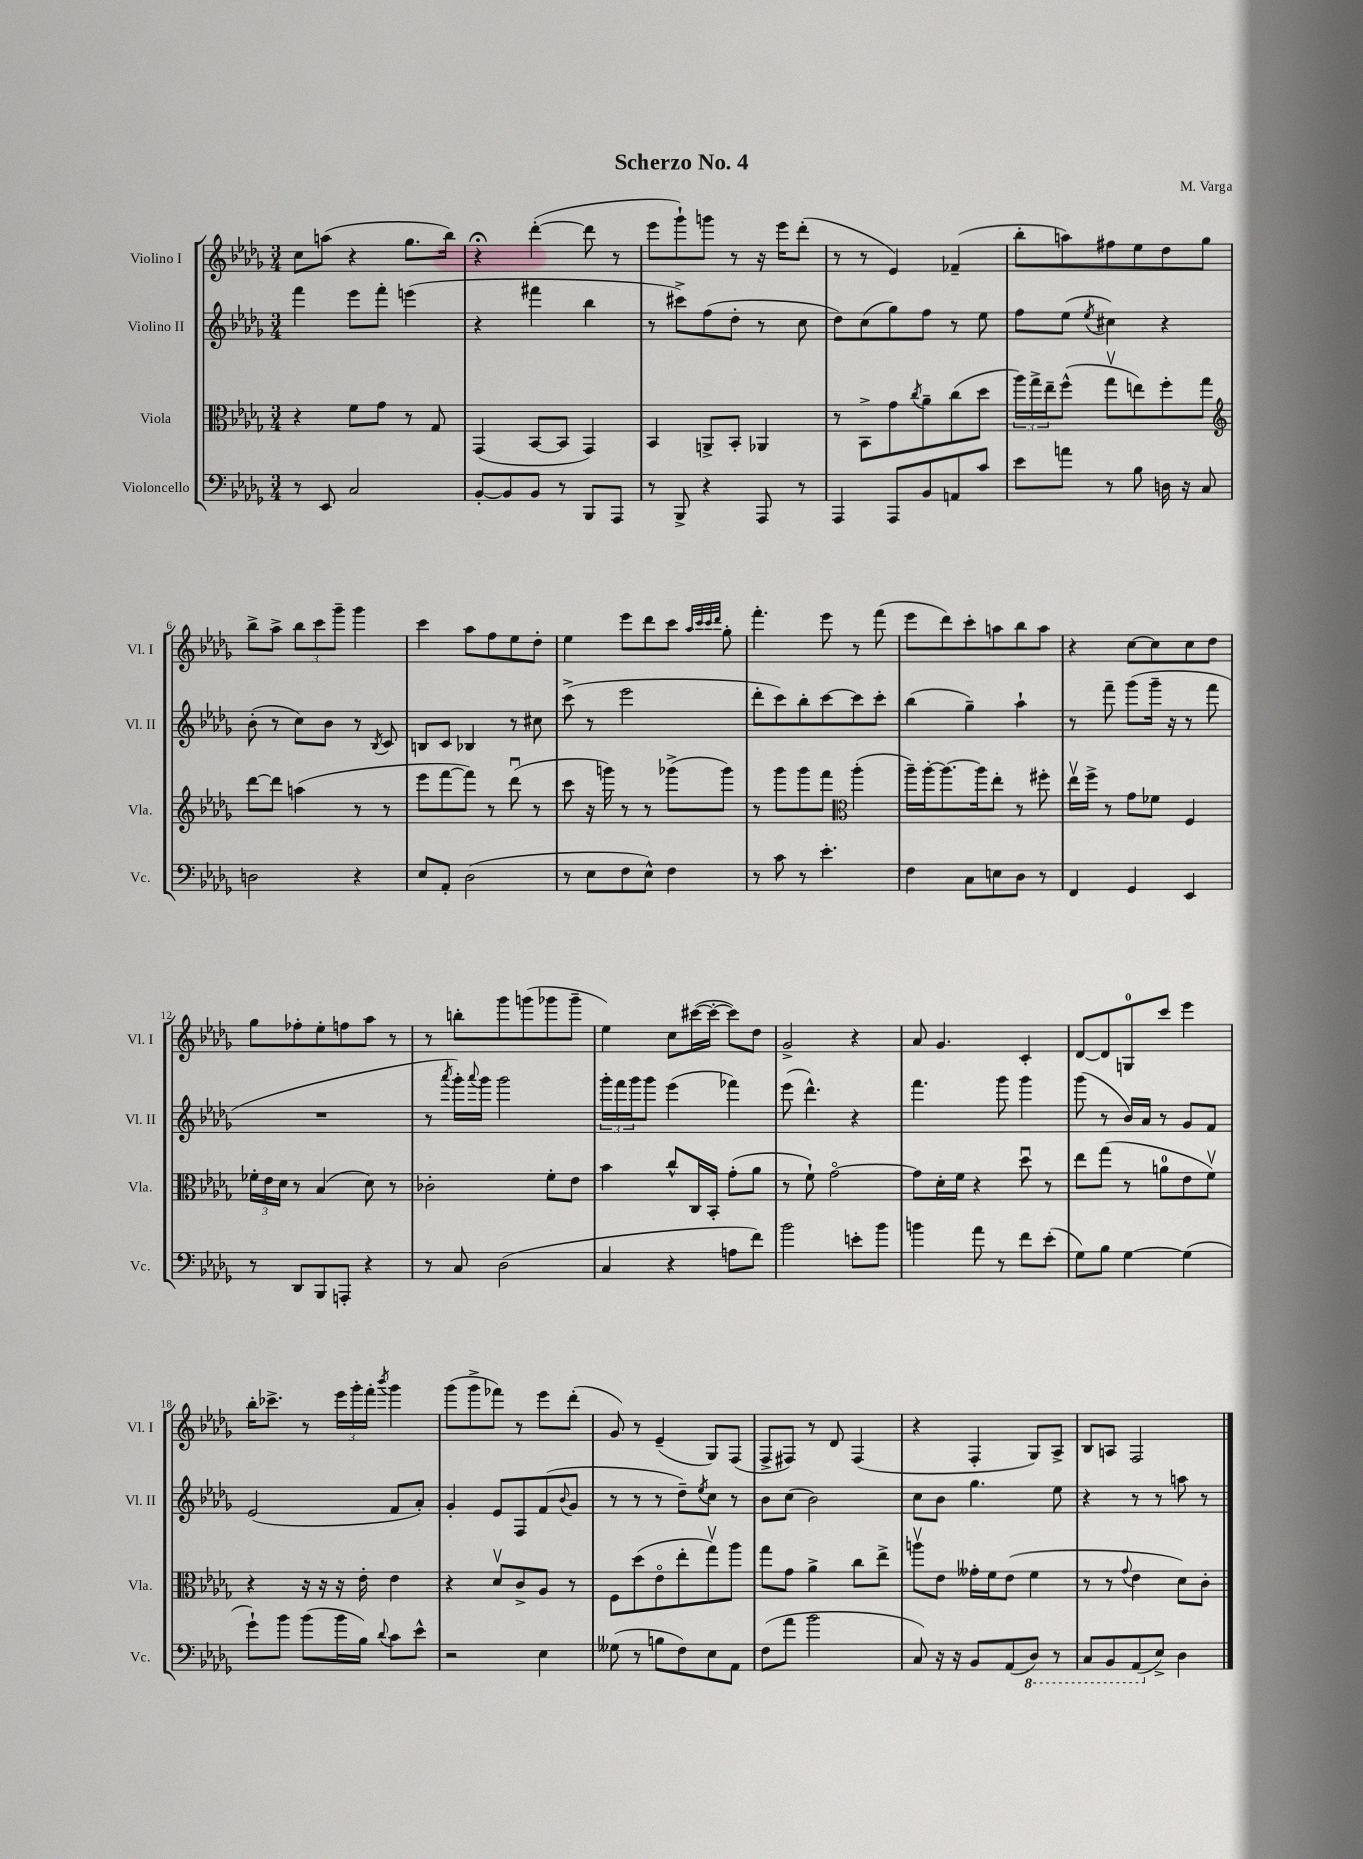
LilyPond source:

\header { title = "Scherzo No. 4" composer = "M. Varga" }
<<
\new StaffGroup <<
\new Staff = "s0" \with { instrumentName = "Violino I" shortInstrumentName = "Vl. I" } {
    \clef treble \key des \major \numericTimeSignature \time 3/4
    c''8 a''8( r4 ges''8. bes''16) |
    r4\fermata des'''4~-.( des'''8 r8 |
    ees'''8 ges'''8-!) g'''8 r8 r16 ees'''16 des'''8-.( |
    r8 r8 ees'4) fes'4--( |
    bes''8-. a''8) fis''8 ees''8 des''8 ges''8 |
    bes''8-> aes''8-> \tuplet 3/2 { bes''8 c'''8 ges'''8-- } ges'''4 |
    c'''4 aes''8 f''8 ees''8 des''8-. |
    ees''4 ees'''8 des'''8 c'''8 \grace { aes''32 c'''32 c'''32 des'''32 } ges''8-. |
    f'''4.-. ees'''8 r8 f'''8( |
    ees'''8 des'''8) c'''8-. a''8 bes''8 a''8 |
    r4 c''8~ c''8 c''8 des''8 |
    ges''8 fes''8-. ees''8-. f''8 aes''8 r8 |
    r8 b''8-. ges'''8 g'''8( ges'''8 ges'''8-- |
    ees''4) c''8 cis'''16~( cis'''16~-. cis'''8) des''8 |
    ges'2-> r4 |
    aes'8 ges'4. c'4-. |
    des'8~ des'8 g8-0 c'''8 ees'''4 |
    bes''16-. ces'''8.-> r8 \tuplet 3/2 { ees'''16 ges'''16-. f'''16-. } \acciaccatura { bes'''8 } ges'''4 |
    ges'''8( ges'''8-> fes'''8) r8 ees'''8 des'''8-.( |
    ges'8) r8 ees'4--( ges8) f8( |
    f8-> fis8) r8 des'8 fis4( |
    r4 f4-. ges8) aes8-> |
    bes8 a8 f2 \bar "|." |
}
\new Staff = "s1" \with { instrumentName = "Violino II" shortInstrumentName = "Vl. II" } {
    \clef treble \key des \major \numericTimeSignature \time 3/4
    f'''4 ees'''8 f'''8-. e'''4( |
    r4 fis'''4 bes''4 |
    r8 cis'''8->) f''8( des''8-. r8 c''8 |
    des''8) c''8( ges''8) f''8 r8 ees''8 |
    f''8 ees''8( \acciaccatura { ees''8 } cis''4) r4 |
    bes'8-.( r8 c''8) bes'8 r8 \acciaccatura { bes8 } c'8 |
    b8 c'8 bes4 r8 cis''8 |
    c'''8->( r8 ees'''2 |
    des'''8-. c'''8) bes''8-. c'''8~ c'''8 c'''8-. |
    bes''4( ges''4--) aes''4-! |
    r8 f'''8-- ges'''8( ges'''16-- r16 r8 f'''8 |
    R2. |
    r8 \acciaccatura { aes'''8 } ges'''16-.) \appoggiatura { aes'''8 } ges'''16 ges'''2 |
    \tuplet 3/2 { ges'''16-. f'''16 ges'''16 } ges'''8 ees'''4( fes'''4) |
    ees'''8( des'''4.-^) r4 |
    f'''4. ges'''8 ges'''4 |
    ges'''8( r8 bes'16) aes'16 r8 ges'8 f'8 |
    ees'2( f'8 aes'8-.) |
    ges'4-. ees'8 f8 f'8( \appoggiatura { bes'8 } ges'8 |
    r8 r8 r8 des''8--) \acciaccatura { ees''8 } c''8 r8 |
    bes'8 c''8( bes'2) |
    c''8 bes'8 ges''4. ees''8 |
    r4 r8 r8 a''8 r8 \bar "|." |
}
\new Staff = "s2" \with { instrumentName = "Viola" shortInstrumentName = "Vla." } {
    \clef alto \key des \major \numericTimeSignature \time 3/4
    r4 f'8 ges'8 r8 ges8 |
    ges,4( bes,8~ bes,8 ges,4) |
    bes,4 a,8-> bes,8-. aes,4 |
    r8 bes,8-> ges'8 \acciaccatura { c''8 } aes'8-- c''8( des''8 |
    \tuplet 3/2 { aes''16) ges''16-> ees''16-- } f''8-^( ges''8\upbow e''8) f''8-. ges''8 |
    \clef treble des'''8~ des'''8 a''4( r8 r8 |
    ees'''8 f'''8~ f'''8) r8 des'''8\downbow( r8 |
    c'''8 r16 g'''16) r8 r8 ges'''8->( ges'''8) |
    r8 ges'''8 ges'''8 f'''8 \clef alto aes''4-.( |
    aes''16--) aes''16~-. aes''8.~ aes''16 ees''8-. r8 fis''8-. |
    ees''16\upbow f''16-> r8 ges'8 fes'8 f4 |
    \tuplet 3/2 { fes'16-. ees'16 des'16 } r8 bes4( des'8) r8 |
    ces'2-. f'8-. ees'8 |
    bes'4 c''8-^ c16 bes,16-. ges'8-.( aes'8 |
    r8 f'8-!) ges'2~\flageolet |
    ges'8 des'16-. f'16 r4 des''8\downbow r8 |
    ees''8 ges''8( r8 a'8-0 ees'8 f'8\upbow) |
    r4 r16 r16 r16 ees'16-. ees'4 |
    r4 des'8\upbow c'8-> aes8 r8 |
    f8 des''8( ees'8\flageolet ees''8-. ges''8\upbow) aes''8 |
    ges''8 ges'8 aes'4-> c''8 ees''8-> |
    a''8\upbow ees'8 geses'16-. f'16 ees'8( f'4 |
    r8 r8 \appoggiatura { ges'8 } ees'4 des'8) c'8-. \bar "|." |
}
\new Staff = "s3" \with { instrumentName = "Violoncello" shortInstrumentName = "Vc." } {
    \clef bass \key des \major \numericTimeSignature \time 3/4
    r8 ees,8 c2 |
    bes,8~-. bes,8 bes,8 r8 bes,,8 aes,,8 |
    r8 bes,,8-> r4 aes,,8 r8 |
    aes,,4 aes,,8 bes,8 a,8 c'8 |
    ees'8 a'8 r8 bes8 d16 r16 c8 |
    d2 r4 |
    ees8 aes,8-. des2( |
    r8 ees8 f8 ees8-^) f4 |
    r8 c'8 r8 ees'4.-. |
    f4 c8 e8 des8 r8 |
    f,4 ges,4 ees,4 |
    r8 des,8 bes,,8 a,,8-. r4 |
    r8 c8 des2( |
    c4 r4 a8 f'8) |
    bes'2 e'8-. bes'8 |
    b'4 aes'8 r8 f'8 ees'8-.( |
    ges8) bes8 ges4~ ges4( |
    ges'8-!) bes'8 bes'8( bes'16 bes16) \appoggiatura { des'8 } c'8 ees'8-^ |
    r2 ees4 |
    geses8( r8 b8 f8) ees8 aes,8 |
    f8( aes'8 bes'2 |
    c8) r16 r16 bes,8 aes,8( \ottava #-1 des,8) r8 |
    c,8 bes,,8 aes,,8( \ottava #0 ees8->) des4 \bar "|." |
}
>>
>>
